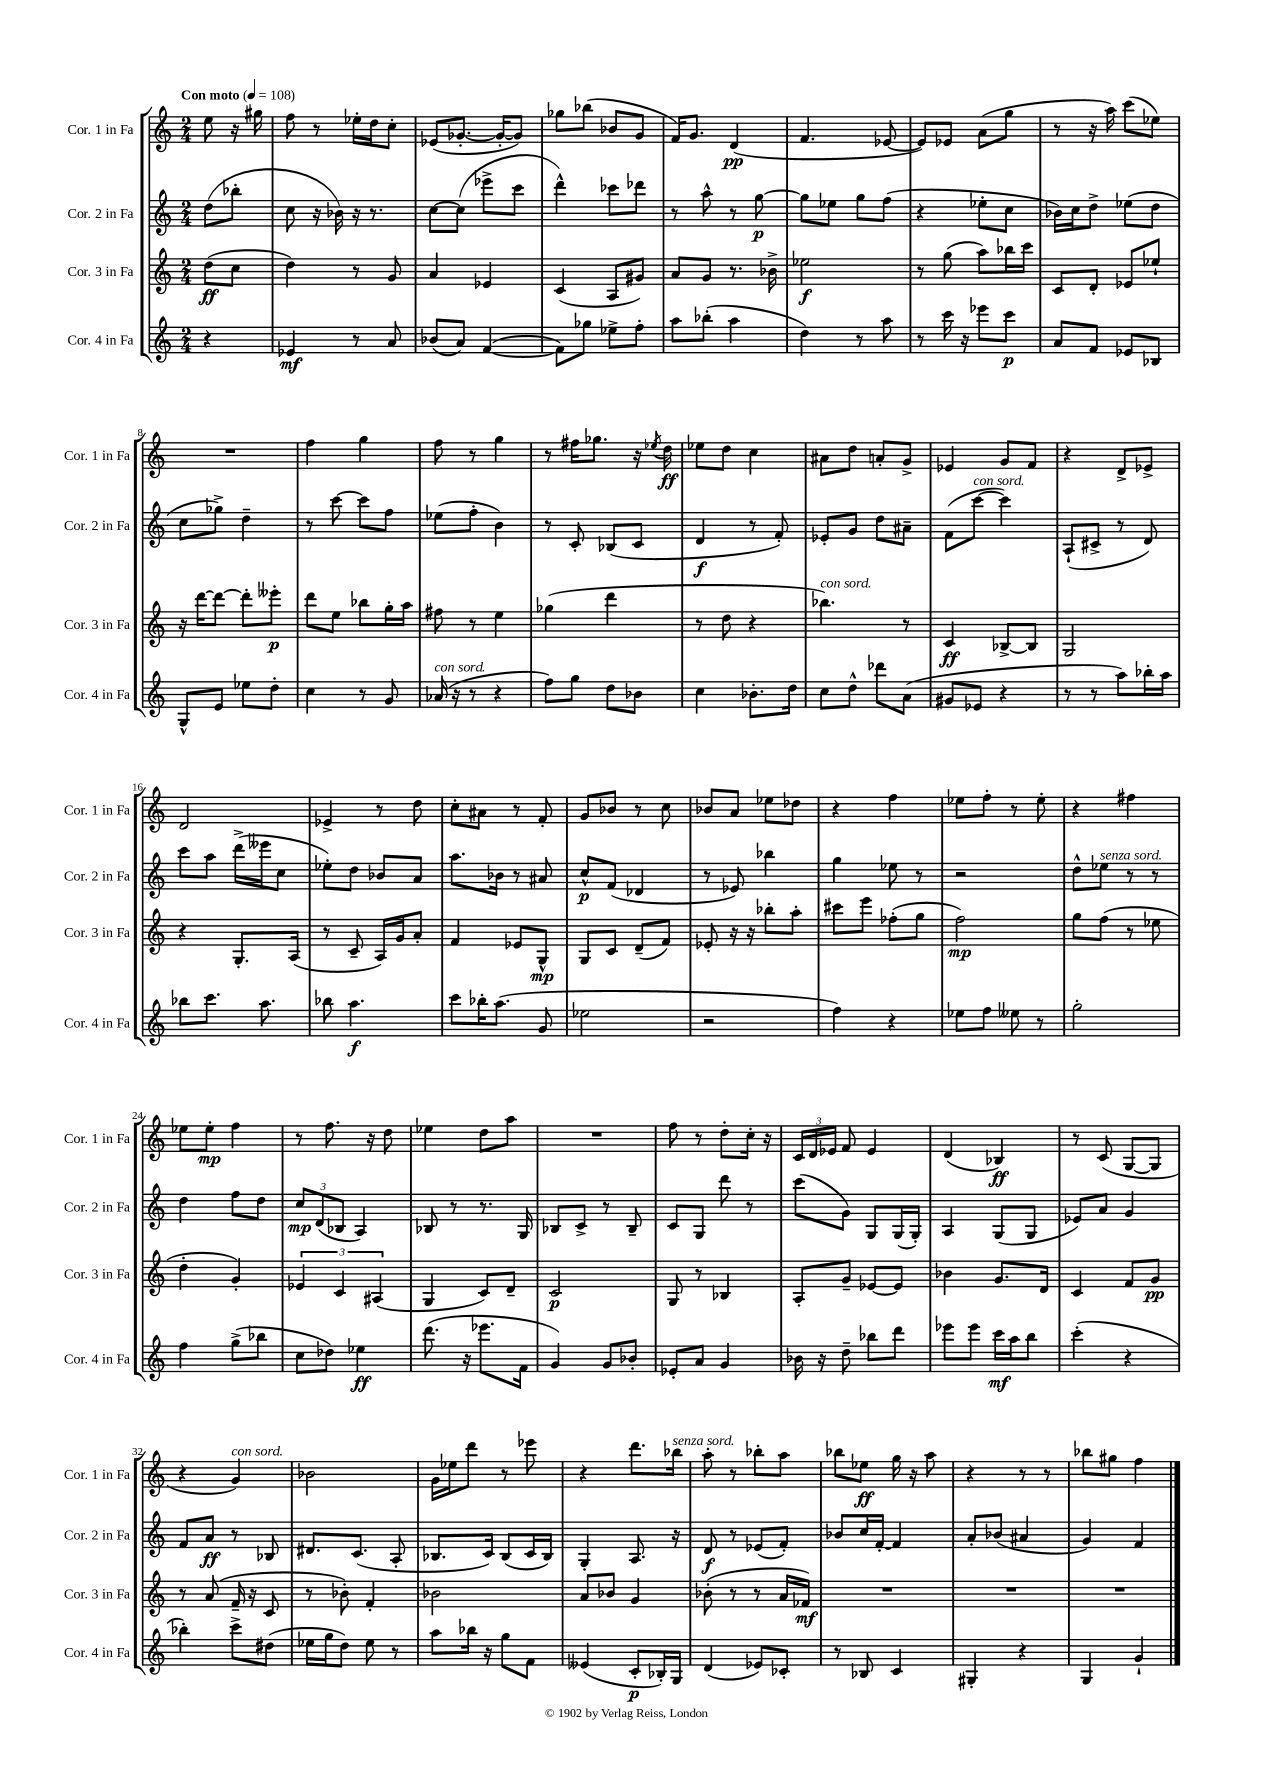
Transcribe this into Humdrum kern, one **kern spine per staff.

**kern	**dynam	**kern	**dynam	**kern	**dynam	**kern	**dynam
*part4	*part4	*part3	*part3	*part2	*part2	*part1	*part1
*staff4	*staff4	*staff3	*staff3	*staff2	*staff2	*staff1	*staff1
*I"Cor. 4 in Fa	*	*I"Cor. 3 in Fa	*	*I"Cor. 2 in Fa	*	*I"Cor. 1 in Fa	*
*I'Cor. 4 in Fa	*	*I'Cor. 3 in Fa	*	*I'Cor. 2 in Fa	*	*I'Cor. 1 in Fa	*
*clefG2	*	*clefG2	*	*clefG2	*	*clefG2	*
*k[]	*	*k[]	*	*k[]	*	*k[]	*
*M2/4	*	*M2/4	*	*M2/4	*	*M2/4	*
*MM108	*	*MM108	*	*MM108	*	*MM108	*
=	=	=	=	=	=	=	=
!	!	!	!	!	!	!LO:TX:a:B:t=Con moto	!
4r	.	(8dd\L	ff	(8dd\L	.	8ee\	.
.	.	8cc\J	.	8bb-X'\J	.	16r	.
.	.	.	.	.	.	16gg#X\	.
=1	=1	=1	=1	=1	=1	=1	=1
4e-X/	mf	4dd\)	.	8cc\	.	8ff\	.
.	.	.	.	16r	.	8r	.
.	.	.	.	16b-X\)	.	.	.
8r	.	8r	.	16r	.	16ee-X'\LL	.
.	.	.	.	8.r	.	16dd\J	.
8a/	.	8g/	.	.	.	8cc'\J	.
=2	=2	=2	=2	=2	=2	=2	=2
(8b-X/L	.	4a/	.	[8cc\L	.	(8e-X/L	.
8a/J)	.	.	.	(8cc\J]	.	[8.g-X'/J	.
([4f/	.	4e-X/	.	8eee-X^\L	.	.	.
.	.	.	.	.	.	16g-'/KL_	.
.	.	.	.	8ccc\J	.	8g-/J])	.
=3	=3	=3	=3	=3	=3	=3	=3
8f\L])	.	(4c/	.	4ddd^^\)	.	8gg-X\L	.
8gg-X\J	.	.	.	.	.	(8bb-X\J	.
8ee-X^\L	.	8A/L	.	8ccc-X\L	.	8b-X/L	.
8ff'\J	.	8g#X/J)	.	8ddd-X\J	.	8g/J	.
=4	=4	=4	=4	=4	=4	=4	=4
8aa\L	.	8a/L	.	8r	.	16f/KL)	.
.	.	.	.	.	.	8.g/J	.
(8bb-X'\J	.	8g/J	.	8aa^^\	.	.	.
4aa\	.	8.r	.	8r	.	(4d/	pp
.	.	.	.	[8gg\	p	.	.
.	.	16b-X^\	.	.	.	.	.
=5	=5	=5	=5	=5	=5	=5	=5
4dd\)	.	2ee-X\	f	8gg\L]	.	4.f/	.
.	.	.	.	8ee-X\J	.	.	.
8r	.	.	.	8gg\L	.	.	.
8aa\	.	.	.	(8ff\J	.	[8e-X/	.
=6	=6	=6	=6	=6	=6	=6	=6
8r	.	8r	.	4r	.	8e-/L])	.
16ccc\	.	(8gg\	.	.	.	8e-X/J	.
16r	.	.	.	.	.	.	.
8eee-X\L	.	8aa\L)	.	8ee-X'\L	.	(8a\L	.
8ccc\J	p	16bb-X\L	.	8cc\J	.	8gg\J	.
.	.	16ccc\JJ	.	.	.	.	.
=7	=7	=7	=7	=7	=7	=7	=7
8a/L	.	8c/L	.	16b-X\LL)	.	8r	.
.	.	.	.	16cc\J	.	.	.
8f/J	.	8d'/J	.	8dd^\J	.	16r	.
.	.	.	.	.	.	16aa\)	.
8e-X/L	.	8e-X/L	.	(8ee-X\L	.	(8ccc\L	.
8B-X/J	.	8ee-X`/J	.	8dd\J	.	8ee-X\J)	.
!!LO:LB:g=z
=8	=8	=8	=8	=8	=8	=8	=8
8G^^/L	.	16r	.	8cc\L	.	2r	.
.	.	[16ddd\KL	.	.	.	.	.
8e/J	.	8ddd\J_	.	8gg-X^\J)	.	.	.
8ee-X\L	.	8ddd'\L]	.	4dd~\	.	.	.
8dd'\J	.	8eee--X'\J	p	.	.	.	.
=9	=9	=9	=9	=9	=9	=9	=9
4cc\	.	8ddd\L	.	8r	.	4ff\	.
.	.	8ee\J	.	[8ccc\	.	.	.
8r	.	8bb-X\L	.	8ccc\L]	.	4gg\	.
8g/	.	16gg'\L	.	8ff\J	.	.	.
.	.	16aa\JJ	.	.	.	.	.
=10	=10	=10	=10	=10	=10	=10	=10
!LO:TX:a:i:t=con sord.	!	!	!	!	!	!	!
(16a-X/	.	8ff#X\	.	(8ee-X\L	.	8ff\	.
16r	.	.	.	.	.	.	.
8r	.	8r	.	8ff'\J	.	8r	.
4r	.	4ee\	.	4b\)	.	4gg\	.
=11	=11	=11	=11	=11	=11	=11	=11
8ff\L)	.	(4gg-X\	.	8r	.	8r	.
8gg\J	.	.	.	8c'/	.	16ff#X\KL	.
.	.	.	.	.	.	8.gg-X\J	.
8dd\L	.	4ddd\	.	(8B-X/L	.	.	.
8b-X\J	.	.	.	8c/J	.	16r	.
.	.	.	.	.	.	8qee-X/	.
.	.	.	.	.	.	16dd\	ff
=12	=12	=12	=12	=12	=12	=12	=12
4cc\	.	8r	.	4d/	f	8ee-X\L	.
.	.	8dd\	.	.	.	8dd\J	.
8.b-X'\L	.	4r	.	8r	.	4cc\	.
.	.	.	.	8f'/)	.	.	.
16dd\Jk	.	.	.	.	.	.	.
=13	=13	=13	=13	=13	=13	=13	=13
!	!	!LO:TX:a:i:t=con sord.	!	!	!	!	!
8cc\L	.	4.bb-X\)	.	8e-X'/L	.	8a#X\L	.
8dd^^\J	.	.	.	8g/J	.	8dd\J	.
8ddd-X\L	.	.	.	8dd\L	.	8an'/L	.
(8a\J	.	8r	.	8a#X~\J	.	8g^/J	.
=14	=14	=14	=14	=14	=14	=14	=14
8g#X/L	.	4c/	ff	(8f\L	.	4e-X/	.
!	!	!	!	!LO:TX:a:i:t=con sord.	!	!	!
8e-X/J	.	.	.	[8ccc\J	.	.	.
4r	.	[8B-X^/L	.	4ccc\])	.	8g/L	.
.	.	8B-/J]	.	.	.	8f/J	.
=15	=15	=15	=15	=15	=15	=15	=15
8r	.	2G/	.	(8A`/L	.	4r	.
8r	.	.	.	8c#X^/J	.	.	.
8aa\L)	.	.	.	8r	.	8d^/L	.
16bb-X'\L	.	.	.	8d/)	.	8e-X^/J	.
16aa\JJ	.	.	.	.	.	.	.
!!LO:LB:g=z
=16	=16	=16	=16	=16	=16	=16	=16
8bb-X\L	.	4r	.	8ccc\L	.	2d/	.
8.ccc\J	.	.	.	8aa\J	.	.	.
.	.	8.G'/L	.	(16ddd^\LL	.	.	.
8.aa\	.	.	.	16eee--X\J	.	.	.
.	.	.	.	8cc\J	.	.	.
.	.	(16A/Jk	.	.	.	.	.
=17	=17	=17	=17	=17	=17	=17	=17
8bb-X\	.	8r	.	8ee-X'\L)	.	4e-X^/	.
4.aa\	f	8c~/	.	8dd\J	.	.	.
.	.	16A/LL)	.	8b-X/L	.	8r	.
.	.	16g/J	.	.	.	.	.
.	.	8a'/J	.	8a/J	.	8dd\	.
=18	=18	=18	=18	=18	=18	=18	=18
8ccc\L	.	4f/	.	8.aa\L	.	8cc'\L	.
16bb-X'\K	.	.	.	.	.	8a#X\J	.
(8.aa\J	.	.	.	16b-X\Jk	.	.	.
.	.	8e-X/L	.	8r	.	8r	.
8g/	.	8G^^/J	mp	8a#X/	.	8f'/	.
=19	=19	=19	=19	=19	=19	=19	=19
2ee-X\	.	8G/L	.	8cc^^/L	p	8g/L	.
.	.	8c/J	.	(8f/J	.	8b-X/J	.
.	.	(8d~/L	.	4d-X/	.	8r	.
.	.	8f/J)	.	.	.	8cc\	.
=20	=20	=20	=20	=20	=20	=20	=20
2r	.	8e-X'/	.	8r	.	8b-X/L	.
.	.	16r	.	8e-X/)	.	8a/J	.
.	.	16r	.	.	.	.	.
.	.	8bb-X'\L	.	4bb-X\	.	8ee-X\L	.
.	.	8aa'\J	.	.	.	8dd-X\J	.
=21	=21	=21	=21	=21	=21	=21	=21
4ff\)	.	8ccc#X\L	.	4gg\	.	4r	.
.	.	8eee\J	.	.	.	.	.
4r	.	(8ff-X'\L	.	8ee-X\	.	4ff\	.
.	.	8gg\J	.	8r	.	.	.
=22	=22	=22	=22	=22	=22	=22	=22
8ee-X\L	.	2ff\)	mp	2r	.	8ee-X\L	.
8ff\J	.	.	.	.	.	8ff'\J	.
8ee--X\	.	.	.	.	.	8r	.
8r	.	.	.	.	.	8ee-'\	.
=23	=23	=23	=23	=23	=23	=23	=23
2gg'\	.	8gg\L	.	8dd^^\L	.	4r	.
!	!	!	!	!LO:TX:a:i:t=senza sord.	!	!	!
.	.	(8ff\J	.	8ee-X\J	.	.	.
.	.	8r	.	8r	.	4ff#X\	.
.	.	8ee-X\	.	8r	.	.	.
!!LO:LB:g=z
=24	=24	=24	=24	=24	=24	=24	=24
4ff\	.	4dd'\	.	4dd\	.	8ee-X\L	.
.	.	.	.	.	.	8ee-'\J	mp
(8gg^\L	.	4g'/)	.	8ff\L	.	4ff\	.
8bb-X\J	.	.	.	8dd\J	.	.	.
=25	=25	=25	=25	=25	=25	=25	=25
8cc\L	.	6e-X/	.	12cc/L	mp	8r	.
.	.	.	.	(12d/	.	.	.
8dd-X\J)	.	.	.	.	.	8.ff\	.
.	.	6c/	.	12B-X/J	.	.	.
4ee-X\	ff	.	.	4A/)	.	.	.
.	.	.	.	.	.	16r	.
.	.	(6A#X/	.	.	.	.	.
.	.	.	.	.	.	8dd\	.
=26	=26	=26	=26	=26	=26	=26	=26
(8.ddd\	.	4G/	.	8B-X/	.	4ee-X\	.
.	.	.	.	8r	.	.	.
16r	.	.	.	.	.	.	.
8.eee-X\L	.	8c/L)	.	8.r	.	8dd\L	.
.	.	8d~/J	.	.	.	8aa\J	.
16f\Jk	.	.	.	16G/	.	.	.
=27	=27	=27	=27	=27	=27	=27	=27
4g/)	.	2c/	p	8B-X/L	.	2r	.
.	.	.	.	8c^/J	.	.	.
8g/L	.	.	.	8r	.	.	.
8b-X'/J	.	.	.	8B-~/	.	.	.
=28	=28	=28	=28	=28	=28	=28	=28
8e-X'/L	.	8G/	.	8c/L	.	8ff\	.
8a/J	.	8r	.	8G/J	.	8r	.
4g/	.	4B-X/	.	8ddd\	.	8dd'\L	.
.	.	.	.	8r	.	16cc'\Jk	.
.	.	.	.	.	.	16r	.
=29	=29	=29	=29	=29	=29	=29	=29
16b-X\	.	8A'/L	.	(8ccc\L	.	24c/LL	.
.	.	.	.	.	.	24d/	.
16r	.	.	.	.	.	.	.
.	.	.	.	.	.	24e-X/JJ	.
8dd~\	.	8g~/J	.	8g\J)	.	8f/	.
8bb-X\L	.	[8e-X/L	.	8G/L	.	4e-/	.
8ddd\J	.	8e-/J]	.	(16G/L	.	.	.
.	.	.	.	16G'/JJ)	.	.	.
=30	=30	=30	=30	=30	=30	=30	=30
8eee-X\L	.	4b-X\	.	4A/	.	(4d/	.
8eee-\J	.	.	.	.	.	.	.
16ccc\LL	mf	8.g/L	.	(8G/L	.	4B-X/)	ff
16aa\J	.	.	.	.	.	.	.
8bb\J	.	.	.	8G/J	.	.	.
.	.	16d/Jk	.	.	.	.	.
=31	=31	=31	=31	=31	=31	=31	=31
(4ccc'\	.	4c/	.	8e-X/L)	.	8r	.
.	.	.	.	8a/J	.	(8c/	.
4r	.	8f/L	.	4g/	.	[8G/L	.
.	.	8g/J	pp	.	.	8G/J]	.
!!LO:LB:g=z
=32	=32	=32	=32	=32	=32	=32	=32
4bb-X'\)	.	8r	.	8f/L	.	4r	.
.	.	(8a/	.	8a/J	ff	.	.
!	!	!	!	!	!	!LO:TX:a:i:t=con sord.	!
8ccc^\L	.	16f~/	.	8r	.	4g/)	.
.	.	16r	.	.	.	.	.
(8dd#X\J	.	8c/	.	8B-X/	.	.	.
=33	=33	=33	=33	=33	=33	=33	=33
16ee-X\LL	.	8r	.	8.d#X/L	.	2b-X\	.
16gg\J	.	.	.	.	.	.	.
8dd\J)	.	8b-X'\)	.	.	.	.	.
.	.	.	.	(8.c/J	.	.	.
8ee-\	.	4f'/	.	.	.	.	.
8r	.	.	.	8A'/	.	.	.
=34	=34	=34	=34	=34	=34	=34	=34
8aa\L	.	2b-X\	.	8.B-X/L	.	16g\LL	.
.	.	.	.	.	.	16ee-X\J	.
16bb-X\Jk	.	.	.	.	.	8ddd\J	.
16r	.	.	.	16c/Jk)	.	.	.
8gg\L	.	.	.	(8B-/L	.	8r	.
8f\J	.	.	.	16c/L	.	8eee-X\	.
.	.	.	.	16B-/JJ)	.	.	.
=35	=35	=35	=35	=35	=35	=35	=35
(4e--X/	.	8a/L	.	4G'/	.	4r	.
.	.	8b-X/J	.	.	.	.	.
8c'/L	p	4g/	.	8.A/	.	8.ddd\L	.
16B-X'/L)	.	.	.	.	.	.	.
!	!	!	!	!	!	!LO:TX:a:i:t=senza sord.	!
16G/JJ	.	.	.	16r	.	16bb-X\Jk	.
=36	=36	=36	=36	=36	=36	=36	=36
(4d/	.	(8b-X'\	.	8d/	f	8aa'\	.
.	.	8r	.	8r	.	8r	.
8e-X/L)	.	8r	.	(8e-X/L	.	8bb-X'\L	.
8c-X'/J	.	16a/LL	.	8f'/J)	.	8aa\J	.
.	.	16f-X/JJ)	mf	.	.	.	.
=37	=37	=37	=37	=37	=37	=37	=37
8r	.	2r	.	8b-X/L	.	8bb-X\L	.
8B-X/	.	.	.	16cc/L	.	8ee-X\J	ff
.	.	.	.	[16f'/JJ	.	.	.
4c/	.	.	.	4f/]	.	16gg\	.
.	.	.	.	.	.	16r	.
.	.	.	.	.	.	8aa\	.
=38	=38	=38	=38	=38	=38	=38	=38
4G#X'/	.	2r	.	8a'/L	.	4r	.
.	.	.	.	(8b-X/J	.	.	.
4r	.	.	.	4a#X/	.	8r	.
.	.	.	.	.	.	8r	.
=39	=39	=39	=39	=39	=39	=39	=39
4G/	.	2r	.	4g/)	.	8bb-X\L	.
.	.	.	.	.	.	8gg#X\J	.
4g`/	.	.	.	4f/	.	4ff\	.
==	==	==	==	==	==	==	==
*-	*-	*-	*-	*-	*-	*-	*-
